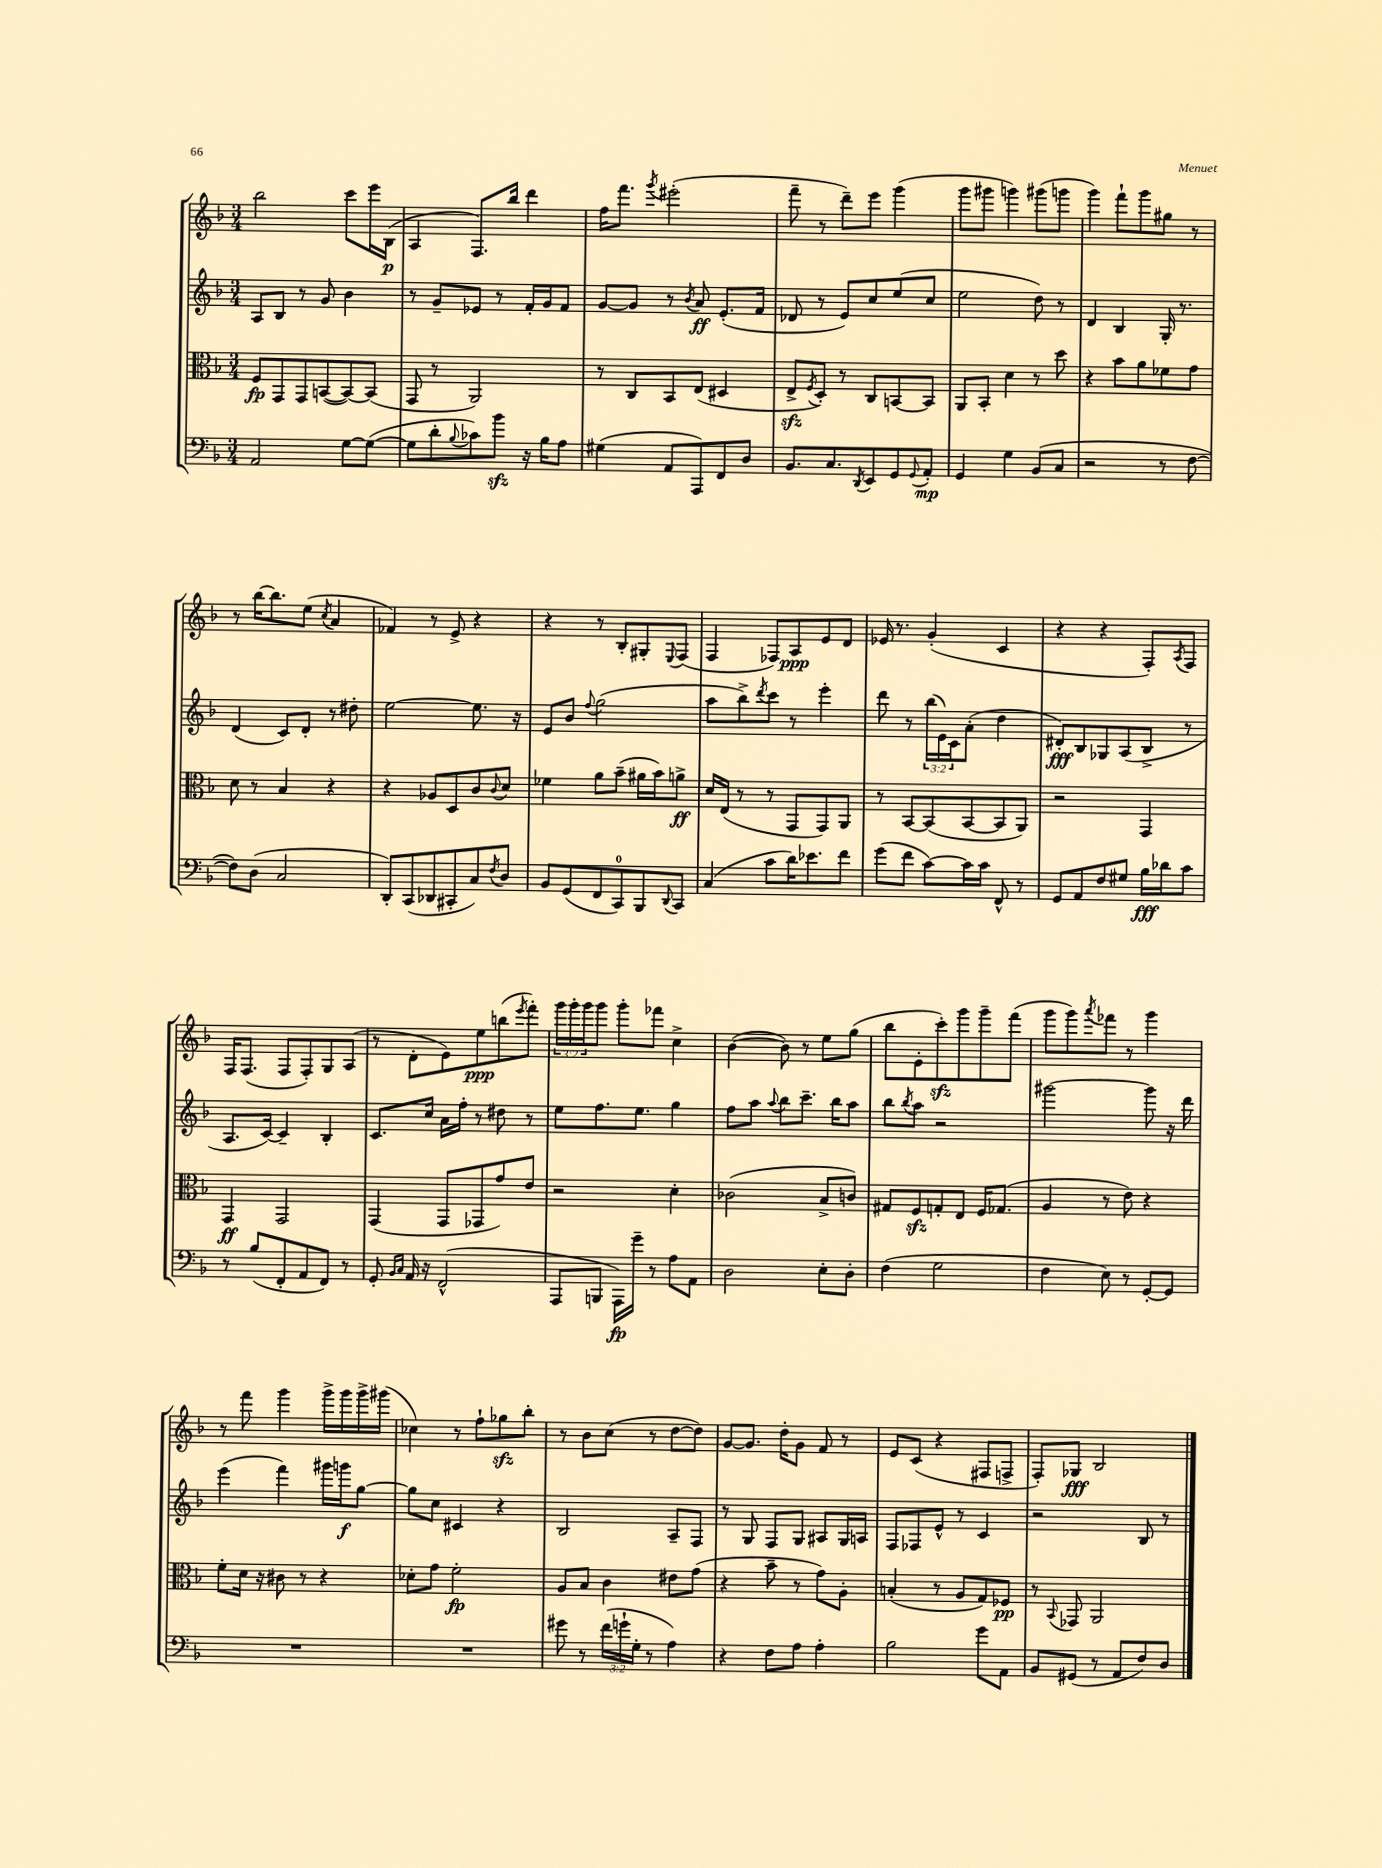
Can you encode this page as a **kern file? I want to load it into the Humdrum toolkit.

**kern	**dynam	**kern	**dynam	**kern	**dynam	**kern	**dynam
*part4	*part4	*part3	*part3	*part2	*part2	*part1	*part1
*staff4	*staff4	*staff3	*staff3	*staff2	*staff2	*staff1	*staff1
*clefF4	*	*clefC3	*	*clefG2	*	*clefG2	*
*k[b-]	*	*k[b-]	*	*k[b-]	*	*k[b-]	*
*M3/4	*	*M3/4	*	*M3/4	*	*M3/4	*
=37	=37	=37	=37	=37	=37	=37	=37
2AA/	.	8F/L	fp	8A/L	.	2bb-\	.
.	.	8GG/	.	8B-/J	.	.	.
.	.	8GG/	.	8r	.	.	.
.	.	([8BBn/	.	8g/	.	.	.
[8G\L	.	8BB/_)	.	4b-\	.	8ccc\L	.
(8G\J_	.	(8BB/J]	.	.	.	16eee\L	.
.	.	.	.	.	.	(16B-\JJ	p
=38	=38	=38	=38	=38	=38	=38	=38
8G\L]	.	8GG/	.	8r	.	4A/	.
8d'\	.	8r	.	8g~/L	.	.	.
8qqB-/	.	.	.	.	.	.	.
8c-X\)	.	2AA/)	.	8e-X/J	.	8.F/L)	.
8b-zz\J	.	.	.	8r	.	.	.
.	.	.	.	.	.	16bb-/Jk	.
16r	.	.	.	16f'/LL	.	4ddd\	.
16B-\KL	.	.	.	16g/J	.	.	.
8A\J	.	.	.	8f/J	.	.	.
=39	=39	=39	=39	=39	=39	=39	=39
(4G#X\	.	8r	.	[8g/L	.	16ff\KL	.
.	.	.	.	.	.	8.fff\J	.
.	.	8C/L	.	8g/J]	.	.	.
.	.	.	.	.	.	8qggg/	.
8AA/L	.	8BB-/	.	8r	.	(2eee#X'\	.
.	.	.	.	8qb-/	.	.	.
8AAA/)	.	(8E/J	.	8a/	ff	.	.
8FF/	.	4D#X/	.	(8.e'/L	.	.	.
8D/J	.	.	.	.	.	.	.
.	.	.	.	16f/Jk	.	.	.
=40	=40	=40	=40	=40	=40	=40	=40
8.BB-/L	.	8Ezz^/L	.	8d-X/	.	8fff~\	.
.	.	8qF/	.	.	.	.	.
.	.	8D'/J)	.	8r	.	8r	.
8.C/	.	.	.	.	.	.	.
.	.	8r	.	8e/L)	.	8ddd~\L)	.
8qDD/	.	.	.	.	.	.	.
8EE/	.	8C/L	.	8cc/	.	8eee\J	.
8GG/	.	[8BBn/	.	(8ee/	.	(4ggg\	.
8qqGG/	.	.	.	.	.	.	.
8AA'/J	mp	8BB/J]	.	8cc/J	.	.	.
=41	=41	=41	=41	=41	=41	=41	=41
4GG/	.	8AA/L	.	2ee\	.	8ggg\L	.
.	.	8BB-'/J	.	.	.	8ggg#X\J	.
4G\	.	4d\	.	.	.	4gggn\)	.
(8BB-/L	.	8r	.	8dd\)	.	(8ggg#X\L	.
8C/J	.	8dd\	.	8r	.	8gggn\J	.
=42	=42	=42	=42	=42	=42	=42	=42
2r	.	4r	.	4d/	.	4ggg\)	.
.	.	8b-\L	.	4B-/	.	8fff`\L	.
.	.	8a\	.	.	.	8ggg\	.
8r	.	8f-X\	.	16G'/	.	8gg#X\J	.
.	.	.	.	8.r	.	.	.
[8F\	.	8g\J	.	.	.	8r	.
!!LO:LB:g=z
=43	=43	=43	=43	=43	=43	=43	=43
8F\L])	.	8d\	.	(4d/	.	8r	.
(8D\J	.	8r	.	.	.	[16bb-\KL	.
.	.	.	.	.	.	8.bb-\]	.
2C/	.	4B-/	.	8c/L)	.	.	.
.	.	.	.	8d'/J	.	(8ee\J	.
.	.	.	.	.	.	8qcc/	.
.	.	4r	.	8r	.	4a/	.
.	.	.	.	8dd#X'\	.	.	.
=44	=44	=44	=44	=44	=44	=44	=44
8DD'/L)	.	4r	.	[2ee\	.	4f-X/)	.
(8CC/	.	.	.	.	.	.	.
8DD-X/	.	8A-X/L	.	.	.	8r	.
8CC#X'/	.	8D/	.	.	.	8e^/	.
8C/)	.	8c/	.	8.ee\]	.	4r	.
8qF/	.	8qqc/	.	.	.	.	.
8D/J	.	8d/J	.	.	.	.	.
.	.	.	.	16r	.	.	.
=45	=45	=45	=45	=45	=45	=45	=45
8BB-/L	.	4f-X\	.	8e/L	.	4r	.
(8GG/	.	.	.	8b-/J	.	.	.
.	.	.	.	8qqff/	.	.	.
8FF/	.	8a\L	.	(2gg\	.	8r	.
8CC/)	.	(8b-~\J	.	.	.	8B-'/L	.
8BBB-/	.	16a#X\LL	.	.	.	8G#X'/	.
.	.	16b-\J)	.	.	.	.	.
8qqDD/	.	.	.	.	.	8qqE/	.
8CC/J	.	8an^\J	ff	.	.	(8F/J	.
=46	=46	=46	=46	=46	=46	=46	=46
(4C/	.	16d/LL	.	8aa\L	.	4F/	.
.	.	(16E/JJ	.	.	.	.	.
.	.	8r	.	8bb-^\)	.	.	.
.	.	.	.	8qddd/	.	.	.
8c\L	.	8r	.	8ccc\J	.	8F-X/L)	.
16d\K)	.	8GG/L	.	8r	.	8A/	ppp
8.e-X\	.	.	.	.	.	.	.
.	.	8GG/)	.	4eee'\	.	8e/	.
8f\J	.	8AA/J	.	.	.	8d/J	.
=47	=47	=47	=47	=47	=47	=47	=47
(8g\L	.	8r	.	8ddd\	.	16e-X/	.
.	.	.	.	.	.	8.r	.
8f\J	.	[8BB-/L	.	8r	.	.	.
[8c\L)	.	(8BB-/]	.	(24bb-\LL	.	(4g'/	.
.	.	.	.	24e\)	.	.	.
.	.	.	.	24c\J	.	.	.
16c\L]	.	[8BB-/	.	(8a'\J	.	.	.
16c\JJ	.	.	.	.	.	.	.
8FF^^/	.	8BB-/]	.	4dd\	.	4c/	.
8r	.	8AA/J)	.	.	.	.	.
=48	=48	=48	=48	=48	=48	=48	=48
8GG/L	.	2r	.	8d#X'/L)	fff	4r	.
8AA/	.	.	.	8B-/	.	.	.
8F/	.	.	.	8G-X/	.	4r	.
8G#X/J	.	.	.	(8A/	.	.	.
16B-\LL	fff	4GG/	.	8B-^/J	.	8F'/L)	.
16d-X\J	.	.	.	.	.	.	.
.	.	.	.	.	.	8qA/	.
8c\J	.	.	.	8r	.	8F/J	.
!!LO:LB:g=z
=49	=49	=49	=49	=49	=49	=49	=49
8r	.	4GG/	ff	8.A/L	.	16F/KL	.
.	.	.	.	.	.	(8.F/J	.
(8B-/L	.	.	.	.	.	.	.
.	.	.	.	[16c/Jk)	.	.	.
8FF'/	.	2GG/	.	4c~/]	.	8F/L	.
8AA/	.	.	.	.	.	8F'/)	.
8FF/J)	.	.	.	4B-'/	.	8G/	.
8r	.	.	.	.	.	(8A/J	.
=50	=50	=50	=50	=50	=50	=50	=50
8GG'/	.	(4GG/	.	8.c/L	.	8r	.
16qqBB-/LL	.	.	.	.	.	.	.
16qqC/JJ	.	.	.	.	.	.	.
16AA/	.	.	.	.	.	8d'\L	.
16r	.	.	.	16cc/Jk	.	.	.
(2FF^^/	.	8GG/L	.	16a\LL	.	8e\)	.
.	.	.	.	16ff'\JJ	.	.	.
.	.	8GG-X/	.	8r	.	8ee\	ppp
.	.	8g/)	.	8dd#X\	.	(8bbn\	.
.	.	.	.	.	.	8qeee/	.
.	.	8e/J	.	8r	.	8fff'\J)	.
=51	=51	=51	=51	=51	=51	=51	=51
8AAA/L	.	2r	.	8ee\L	.	24ggg\LL	.
.	.	.	.	.	.	24ggg'\	.
.	.	.	.	.	.	24ggg\J	.
8BBBn/J	.	.	.	8.ff\	.	8ggg\J	.
16AAA\LL)	fp	.	.	.	.	8ggg'\L	.
16g~\JJ	.	.	.	8.ee\J	.	.	.
8r	.	.	.	.	.	8fff-X\J	.
8A\L	.	4d'\	.	4gg\	.	4cc^\	.
8AA\J	.	.	.	.	.	.	.
=52	=52	=52	=52	=52	=52	=52	=52
2D\	.	(2c-X\	.	8ff\L	.	([4b-\	.
.	.	.	.	8aa\J	.	.	.
.	.	.	.	8qqaa/	.	.	.
.	.	.	.	8bb-\L	.	8b-\])	.
.	.	.	.	8.ccc~\J	.	8r	.
8E'\L	.	8B-^/L	.	.	.	8ee\L	.
.	.	.	.	16bb-\KL	.	.	.
8D'\J	.	8cn/J)	.	8aa\J	.	(8gg\J	.
=53	=53	=53	=53	=53	=53	=53	=53
(4F\	.	8G#X/L	.	8bb-\L	.	8bb-\L	.
.	.	.	.	8qbb-/	.	.	.
.	.	8Fzz/	.	8aa\J	.	8e'\	.
2G\	.	8Gn'/	.	2r	.	8ccczz'\)	.
.	.	8E/J	.	.	.	8ggg\	.
.	.	16F/KL	.	.	.	8ggg~\	.
.	.	(8.G-X/J	.	.	.	.	.
.	.	.	.	.	.	(8fff\J	.
=54	=54	=54	=54	=54	=54	=54	=54
4F\	.	4A/	.	[2ggg#X\	.	8ggg\L	.
.	.	.	.	.	.	8ggg\)	.
.	.	.	.	.	.	8qaaa/	.
8E\)	.	8r	.	.	.	8fff-X\J	.
8r	.	8e\)	.	.	.	8r	.
[8GG'/L	.	4r	.	8ggg#\]	.	4ggg\	.
8GG/J]	.	.	.	16r	.	.	.
.	.	.	.	16ddd\	.	.	.
!!LO:LB:g=z
=55	=55	=55	=55	=55	=55	=55	=55
2.r	.	8f'\L	.	(4eee\	.	8r	.
.	.	16d\Jk	.	.	.	8fff\	.
.	.	16r	.	.	.	.	.
.	.	8c#X\	.	4fff\)	.	4ggg\	.
.	.	8r	.	.	.	.	.
.	.	4r	.	16ggg#X\LL	.	16ggg^\LL	.
.	.	.	.	16gggn\J	f	16ggg\	.
.	.	.	.	[8gg\J	.	16ggg^\	.
.	.	.	.	.	.	(16ggg#X\JJ	.
=56	=56	=56	=56	=56	=56	=56	=56
2.r	.	8d-X'\L	.	8gg\L]	.	4cc-X\)	.
.	.	8g\J	.	8cc\J	.	.	.
.	.	2f'\	fp	4c#X/	.	8r	.
.	.	.	.	.	.	8ff`\L	.
.	.	.	.	4r	.	8gg-Xzz\	.
.	.	.	.	.	.	8bb-'\J	.
=57	=57	=57	=57	=57	=57	=57	=57
8g#X\	.	8A/L	.	2B-/	.	8r	.
8r	.	8B-/J	.	.	.	8b-\L	.
(24f\LL	.	4c\	.	.	.	(8cc\J	.
24gn`\	.	.	.	.	.	.	.
24G'\JJ	.	.	.	.	.	.	.
8r	.	.	.	.	.	8r	.
4A\)	.	8e#X\L	.	8A~/L	.	[8dd\L	.
.	.	(8g\J	.	8F/J	.	8dd\J])	.
=58	=58	=58	=58	=58	=58	=58	=58
4r	.	4r	.	8r	.	[8g/L	.
.	.	.	.	8G/	.	8.g/J]	.
8F\L	.	8b-~\	.	8F/L	.	.	.
.	.	.	.	.	.	16dd'\KL	.
8A\J	.	8r	.	8G/J	.	8g\J	.
4A'\	.	8g\L)	.	8A#X/L	.	8f/	.
.	.	8A'\J	.	16G/L	.	8r	.
.	.	.	.	16An/JJ	.	.	.
=59	=59	=59	=59	=59	=59	=59	=59
2B-\	.	(4Bn'/	.	8F/L	.	8e/L	.
.	.	.	.	8F-X/	.	(8c/J	.
.	.	8r	.	8e^^/J	.	4r	.
.	.	8A/L	.	8r	.	.	.
8g\L	.	8G/)	.	4c/	.	8F#X/L	.
8AA\J	.	8F-X/J	pp	.	.	8Fn^/J	.
=60	=60	=60	=60	=60	=60	=60	=60
8BB-/L	.	8r	.	2r	.	8F'/L)	.
.	.	8qqBB-/	.	.	.	.	.
(8GG#X/J	.	8GG-X/	.	.	.	8G-X/J	fff
8r	.	2AA/	.	.	.	2B-/	.
8AA/L	.	.	.	.	.	.	.
8F/)	.	.	.	8B-/	.	.	.
8D/J	.	.	.	8r	.	.	.
==	==	==	==	==	==	==	==
*-	*-	*-	*-	*-	*-	*-	*-
